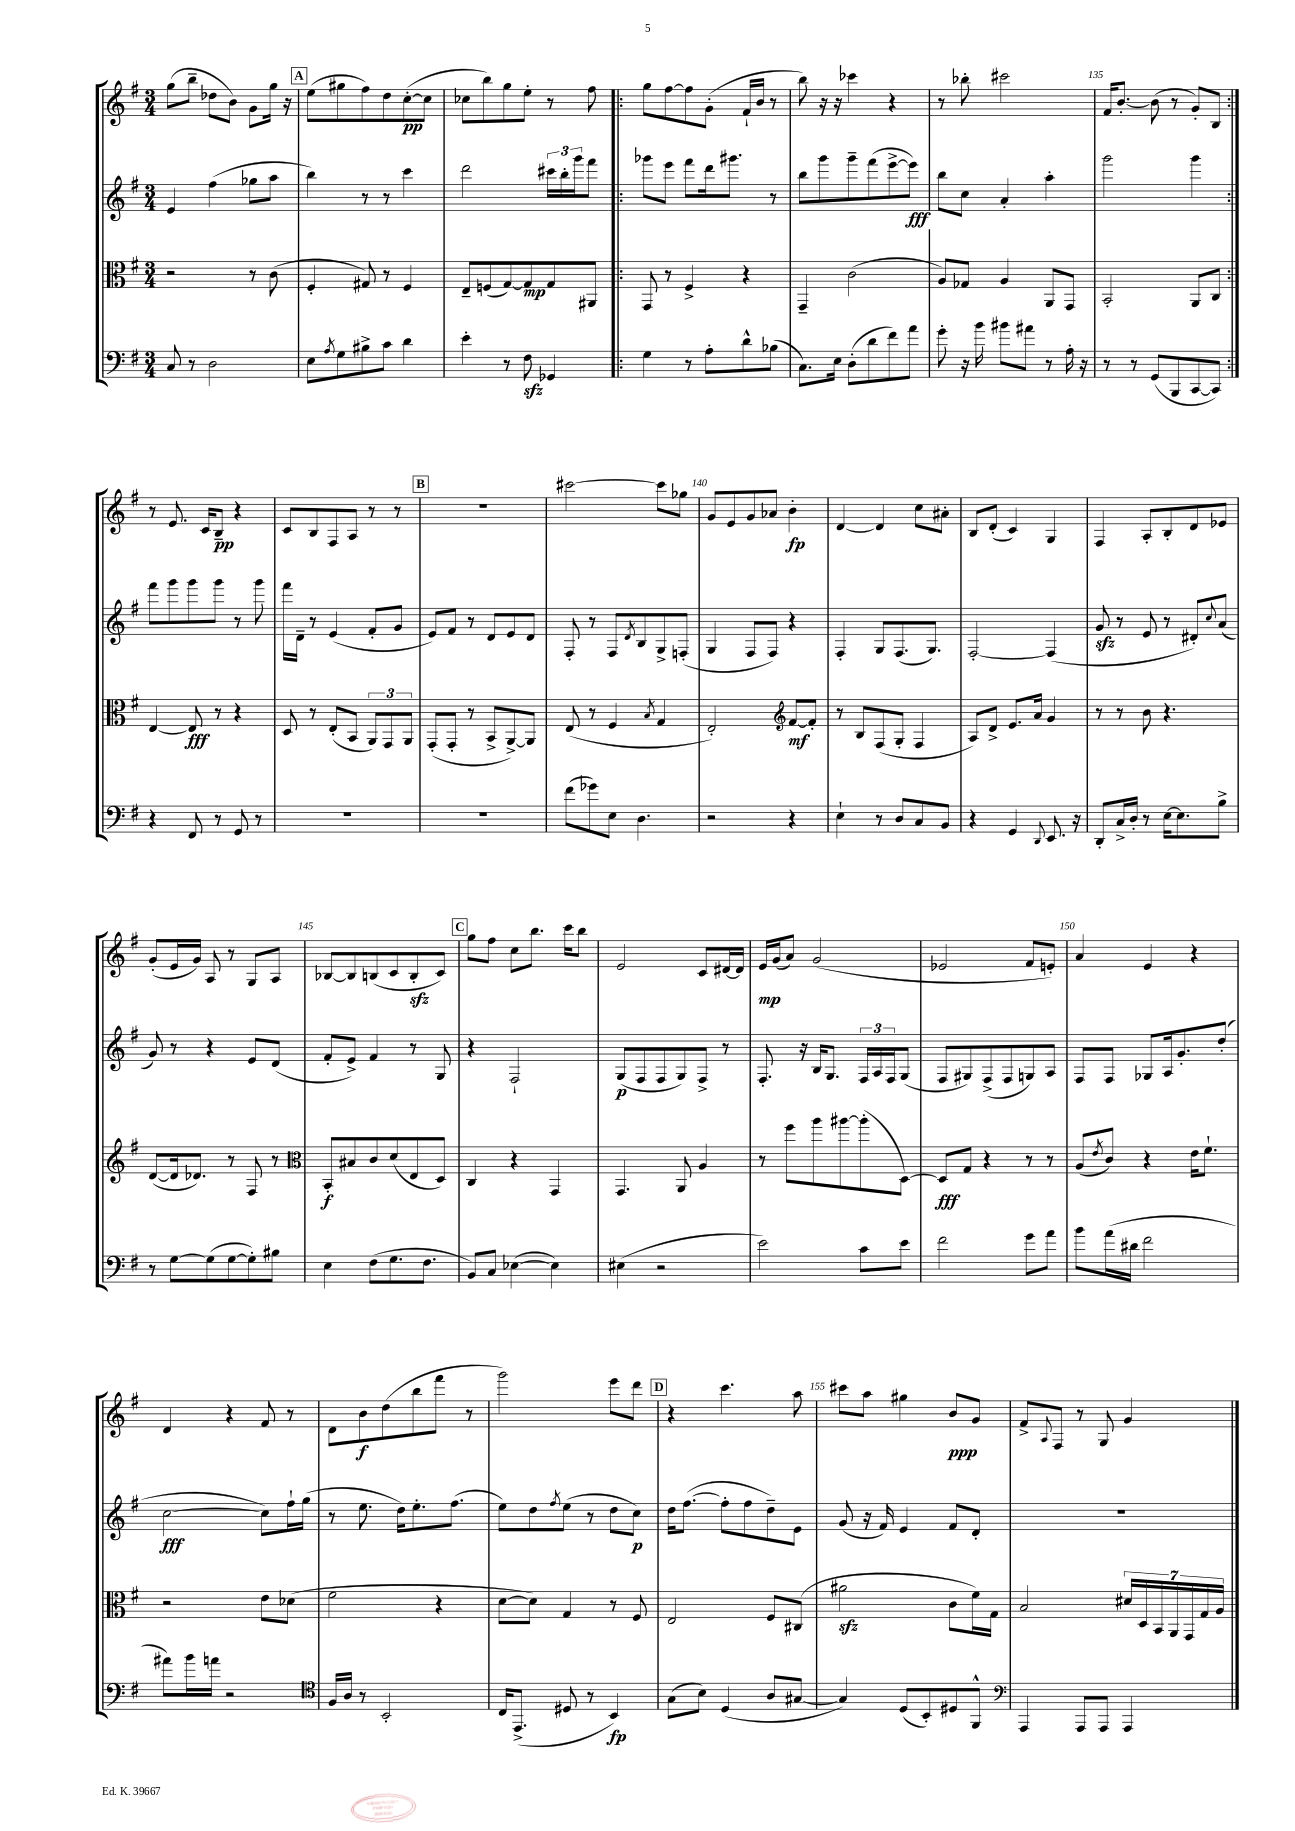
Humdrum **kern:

**kern	**dynam	**kern	**dynam	**kern	**dynam	**kern	**dynam
*part4	*part4	*part3	*part3	*part2	*part2	*part1	*part1
*staff4	*staff4	*staff3	*staff3	*staff2	*staff2	*staff1	*staff1
*clefF4	*	*clefC3	*	*clefG2	*	*clefG2	*
*k[f#]	*	*k[f#]	*	*k[f#]	*	*k[f#]	*
*M3/4	*	*M3/4	*	*M3/4	*	*M3/4	*
=129	=129	=129	=129	=129	=129	=129	=129
8C/	.	2r	.	4e/	.	(8gg\L	.
8r	.	.	.	.	.	8bb~\J	.
2D\	.	.	.	(4ff#\	.	8dd-X\L	.
.	.	.	.	.	.	8b\J)	.
.	.	8r	.	8gg-X\L	.	8g\L	.
.	.	(8c\	.	8aa\J	.	16gg\Jk	.
.	.	.	.	.	.	16r	.
!!LO:REH:place=s1:t=A
=130	=130	=130	=130	=130	=130	=130	=130
8E\L	.	4F#'/	.	4bb\)	.	(8ee\L	.
8qA/	.	.	.	.	.	.	.
8G\	.	.	.	.	.	8gg#X\	.
8B#X^\	.	8G#X/)	.	8r	.	8ff#\)	.
8c\J	.	8r	.	8r	.	8dd\	.
4d\	.	4F#/	.	4ccc\	.	([8cc'\	pp
.	.	.	.	.	.	8cc\J]	.
=131	=131	=131	=131	=131	=131	=131	=131
4e'\	.	8E~/L	.	2ddd\	.	8cc-X\L	.
.	.	(8Fn/	.	.	.	8bb\)	.
8r	.	[8G/)	.	.	.	8gg\	.
8F#zz\	.	8G/]	mp	.	.	8ee'\J	.
4GG-X/	.	8G/	.	24ccc#X\LL	.	8r	.
.	.	.	.	24bb'\	.	.	.
.	.	.	.	24ggg\J	.	.	.
.	.	8AA#X/J	.	8fff#\J	.	8ff#\	.
=132!|:	=132!|:	=132!|:	=132!|:	=132!|:	=132!|:	=132!|:	=132!|:
4G\	.	8GG/	.	8ggg-X\L	.	8gg\L	.
.	.	8r	.	8eee\J	.	[8ff#\	.
8r	.	4F#^/	.	8fff#\L	.	8ff#\]	.
8A'\L	.	.	.	16ddd\k	.	(8g'\J	.
.	.	.	.	8.ggg#X\J	.	.	.
8d^^\	.	4r	.	.	.	16f#`/LL	.
.	.	.	.	.	.	16b/JJ	.
(8B-X\J	.	.	.	8r	.	8r	.
=133	=133	=133	=133	=133	=133	=133	=133
8.C\L)	.	4GG~/	.	8bb\L	.	8bb\)	.
.	.	.	.	8ggg\	.	16r	.
16E\Jk	.	.	.	.	.	16r	.
(8D'\L	.	(2c\	.	8ggg~\	.	4ccc-X\	.
8d\	.	.	.	(8fff#\	.	.	.
8f#\)	.	.	.	[8eee^\	.	4r	.
8a\J	.	.	.	8eee\J])	fff	.	.
=134	=134	=134	=134	=134	=134	=134	=134
8g'\	.	8A/L)	.	8bb\L	.	8r	.
16r	.	8G-X/J	.	8cc\J	.	8bb-X'\	.
16b\	.	.	.	.	.	.	.
8b#X\L	.	4A/	.	4a'/	.	2ccc#X\	.
8a#X\J	.	.	.	.	.	.	.
8r	.	8AA/L	.	4aa'\	.	.	.
16A'\	.	8GG/J	.	.	.	.	.
16r	.	.	.	.	.	.	.
=135	=135	=135	=135	=135	=135	=135	=135
8r	.	2BB'/	.	2ggg\	.	16f#/KL	.
.	.	.	.	.	.	[8.b'/J	.
8r	.	.	.	.	.	.	.
(8GG/L	.	.	.	.	.	(8b\]	.
8BBB/	.	.	.	.	.	8r	.
[8CC/	.	8AA/L	.	4ggg\	.	8g'/L)	.
8CC/J])	.	8C/J	.	.	.	8B/J	.
!!LO:LB:g=z
=136:|!	=136:|!	=136:|!	=136:|!	=136:|!	=136:|!	=136:|!	=136:|!
4r	.	[4E/	.	8fff#\L	.	8r	.
.	.	.	.	8ggg\	.	8.e/	.
8FF#/	.	8E/]	fff	8ggg\	.	.	.
.	.	.	.	.	.	16c/KL	.
8r	.	8r	.	8ggg\J	.	8B~/J	pp
8GG/	.	4r	.	8r	.	4r	.
8r	.	.	.	8ggg\	.	.	.
=137	=137	=137	=137	=137	=137	=137	=137
2.r	.	8D/	.	16fff#\LL	.	8c/L	.
.	.	.	.	16d~\JJ	.	.	.
.	.	8r	.	8r	.	8B/	.
.	.	(8E'/L	.	(4e/	.	8F#/	.
.	.	8BB/J	.	.	.	8A/J	.
.	.	12AA/L)	.	8f#'/L	.	8r	.
.	.	12GG/	.	.	.	.	.
.	.	.	.	8g/J	.	8r	.
.	.	12AA/J	.	.	.	.	.
!!LO:REH:place=s1:t=B
=138	=138	=138	=138	=138	=138	=138	=138
2.r	.	(8GG'/L	.	8e/L)	.	2.r	.
.	.	8GG'/J	.	8f#/J	.	.	.
.	.	8r	.	8r	.	.	.
.	.	8BB^/L	.	8d/L	.	.	.
.	.	[8AA^/)	.	8e/	.	.	.
.	.	8AA/J]	.	8d/J	.	.	.
=139	=139	=139	=139	=139	=139	=139	=139
(8f#\L	.	(8E/	.	8F#'/	.	[2ccc#X\	.
8g-X\)	.	8r	.	8r	.	.	.
8E\J	.	4F#/	.	8F#/L	.	.	.
.	.	.	.	8qd/	.	.	.
4.D\	.	.	.	8B/	.	.	.
.	.	8qB/	.	.	.	.	.
.	.	4G/	.	8G^/	.	8ccc#\L]	.
.	.	.	.	(8Fn'/J	.	8gg-X\J	.
=140	=140	=140	=140	=140	=140	=140	=140
2r	.	2E'/)	.	4G/	.	8g/L	.
.	.	.	.	.	.	8e/	.
.	.	.	.	8F#/L	.	8g/	.
.	.	.	.	8F#/J)	.	8a-X/J	.
*	*	*clefG2	*	*	*	*	*
4r	.	[8f#/L	mf	4r	.	4b'\	fp
.	.	8f#'/J]	.	.	.	.	.
=141	=141	=141	=141	=141	=141	=141	=141
4E`\	.	8r	.	4F#'/	.	[4d/	.
.	.	8B/L	.	.	.	.	.
8r	.	(8F#/	.	8G/L	.	4d/]	.
8D/L	.	8G'/J	.	(8.F#/	.	.	.
8C/	.	4F#/	.	.	.	8cc\L	.
.	.	.	.	8.G/J)	.	.	.
8BB/J	.	.	.	.	.	8a#X'\J	.
=142	=142	=142	=142	=142	=142	=142	=142
4r	.	8A/L)	.	[2F#'/	.	8B/L	.
.	.	8d^/J	.	.	.	(8d'/J	.
4GG/	.	8.e/L	.	.	.	4c/)	.
.	.	16a/Jk	.	.	.	.	.
8qqDD/	.	.	.	.	.	.	.
8.EE/	.	4g/	.	(4F#/]	.	4G/	.
16r	.	.	.	.	.	.	.
=143	=143	=143	=143	=143	=143	=143	=143
8DD'/L	.	8r	.	8gzz/	.	4F#/	.
16C^/L	.	8r	.	8r	.	.	.
16D'/JJ	.	.	.	.	.	.	.
8r	.	8b\	.	8e/	.	8A'/L	.
[16E\KL	.	4.r	.	8r	.	8B'/	.
8.E\]	.	.	.	.	.	.	.
.	.	.	.	8d#X'/L)	.	8d/	.
.	.	.	.	8qqcc/	.	.	.
8B^\J	.	.	.	(8a/J	.	8e-X/J	.
!!LO:LB:g=z
=144	=144	=144	=144	=144	=144	=144	=144
8r	.	([8d/L	.	8g/)	.	(8g'/L	.
[8G\L	.	16d/k]	.	8r	.	16e/L	.
.	.	8.d-X/J)	.	.	.	16g/JJ)	.
(8G\]	.	.	.	4r	.	8A/	.
[8G\	.	8r	.	.	.	8r	.
8G'\])	.	8F#/	.	8e/L	.	8G/L	.
8B#X\J	.	8r	.	(8d/J	.	8A/J	.
=145	=145	=145	=145	=145	=145	=145	=145
*	*	*clefC3	*	*	*	*	*
4E\	.	8BB'/L	f	8f#'/L	.	[8B-X/L	.
.	.	8B#X/	.	8e^/J)	.	8B-/]	.
(8F#\L	.	8c/	.	4f#/	.	(8Bn/	.
8.G\	.	(8d/	.	.	.	8c/	.
.	.	8E/	.	8r	.	8Bzz'/	.
8.F#\J	.	.	.	.	.	.	.
.	.	8D/J)	.	8G/	.	8c/J)	.
!!LO:REH:place=s1:t=C
=146	=146	=146	=146	=146	=146	=146	=146
8BB/L)	.	4C/	.	4r	.	8gg\L	.
8C/J	.	.	.	.	.	8ff#\J	.
([4E-X\	.	4r	.	2F#`/	.	8cc\L	.
.	.	.	.	.	.	8.bb\J	.
4E-\])	.	4GG/	.	.	.	.	.
.	.	.	.	.	.	16ccc\KL	.
.	.	.	.	.	.	8bb\J	.
=147	=147	=147	=147	=147	=147	=147	=147
(4E#X\	.	4.GG/	.	(8G/L	p	2e/	.
.	.	.	.	8F#/	.	.	.
2r	.	.	.	8F#/	.	.	.
.	.	8AA/	.	8G/)	.	.	.
.	.	4A/	.	8F#^/J	.	8c/L	.
.	.	.	.	8r	.	[16d#X/L	.
.	.	.	.	.	.	16d#/JJ]	.
=148	=148	=148	=148	=148	=148	=148	=148
2e\)	.	8r	.	8.F#'/	.	16e/LL	mp
.	.	.	.	.	.	(16g/J	.
.	.	8ff#\L	.	.	.	8a/J)	.
.	.	.	.	16r	.	.	.
.	.	8aa\	.	16B/KL	.	(2g/	.
.	.	.	.	8.G/J	.	.	.
.	.	[8aa#X\	.	.	.	.	.
8c\L	.	(8aa#'\]	.	24F#/LL	.	.	.
.	.	.	.	24A/	.	.	.
.	.	.	.	24F#/J	.	.	.
8e\J	.	[8D\J)	.	(8G/J	.	.	.
=149	=149	=149	=149	=149	=149	=149	=149
2f#\	.	8D/L]	fff	8F#/L	.	2e-X/	.
.	.	8G/J	.	8G#X/)	.	.	.
.	.	4r	.	(8F#^/	.	.	.
.	.	.	.	8F#/	.	.	.
8g\L	.	8r	.	8Gn/)	.	8f#/L	.
8a\J	.	8r	.	8A/J	.	8en'/J)	.
=150	=150	=150	=150	=150	=150	=150	=150
8b\L	.	(8A/L	.	8F#/L	.	4a/	.
.	.	8qe/	.	.	.	.	.
(16a\L	.	8c/J)	.	8F#/J	.	.	.
16d#X\JJ	.	.	.	.	.	.	.
2f#\	.	4r	.	8G-X/L	.	4e/	.
.	.	.	.	16A/k	.	.	.
.	.	.	.	8.g'/	.	.	.
.	.	16e\KL	.	.	.	4r	.
.	.	8.f#`\J	.	.	.	.	.
.	.	.	.	(8dd'/J	.	.	.
!!LO:LB:g=z
=151	=151	=151	=151	=151	=151	=151	=151
8a#X\L)	.	2r	.	[2cc\	fff	4d/	.
16b\L	.	.	.	.	.	.	.
16an\JJ	.	.	.	.	.	.	.
2r	.	.	.	.	.	4r	.
.	.	8e\L	.	8cc\L])	.	8f#/	.
.	.	(8d-X\J	.	16ff#`\L	.	8r	.
.	.	.	.	(16gg\JJ	.	.	.
=152	=152	=152	=152	=152	=152	=152	=152
*clefC4	*	*	*	*	*	*	*
16F#/LL	.	2f#\	.	8r	.	8d\L	.
16A/JJ	.	.	.	.	.	.	.
8r	.	.	.	8.ee\	.	8b\	f
2BB'/	.	.	.	.	.	(8dd\	.
.	.	.	.	16dd\KL)	.	.	.
.	.	.	.	8.ee'\	.	8bb\	.
.	.	4r	.	.	.	8fff#\J	.
.	.	.	.	(8.ff#\J	.	.	.
.	.	.	.	.	.	8r	.
=153	=153	=153	=153	=153	=153	=153	=153
16C/KL	.	[8d\L	.	8ee\L)	.	2ggg\)	.
(8.EE^/J	.	.	.	.	.	.	.
.	.	8d\J])	.	8dd\	.	.	.
.	.	.	.	8qff#/	.	.	.
8D#X/	.	4G/	.	(8ee\J	.	.	.
8r	.	.	.	8r	.	.	.
4BB/)	fp	8r	.	8dd\L	.	8eee\L	.
.	.	8F#/	.	8cc\J)	p	8ddd\J	.
!!LO:REH:place=s1:t=D
=154	=154	=154	=154	=154	=154	=154	=154
(8G\L	.	2E/	.	16dd\KL	.	4r	.
.	.	.	.	([8.ff#\J	.	.	.
8B\J)	.	.	.	.	.	.	.
(4D/	.	.	.	8ff#'\L]	.	4.ccc\	.
.	.	.	.	8ff#\	.	.	.
8A/L	.	8F#/L	.	8dd~\)	.	.	.
[8G#X/J	.	(8C#X/J	.	8e\J	.	8aa\	.
=155	=155	=155	=155	=155	=155	=155	=155
4G#/])	.	2a#Xzz\	.	(8g/	.	8ccc#X\L	.
.	.	.	.	16r	.	8aa\J	.
.	.	.	.	16f#/)	.	.	.
(8D/L	.	.	.	4e/	.	4gg#X\	.
8BB'/)	.	.	.	.	.	.	.
8D#X/	.	8c\L	.	8f#/L	.	8b/L	ppp
8FF#^^/J	.	16f#\L)	.	8d'/J	.	8g/J	.
.	.	16G\JJ	.	.	.	.	.
=156	=156	=156	=156	=156	=156	=156	=156
*clefF4	*	*	*	*	*	*	*
4AAA/	.	2B/	.	2.r	.	8f#^/L	.
.	.	.	.	.	.	8qqA/	.
.	.	.	.	.	.	8F#/J	.
8AAA/L	.	.	.	.	.	8r	.
8AAA/J	.	.	.	.	.	8G/	.
4AAA/	.	28d#X/LL	.	.	.	4g/	.
.	.	28D/	.	.	.	.	.
.	.	28BB/	.	.	.	.	.
.	.	28AA/	.	.	.	.	.
.	.	28GG/	.	.	.	.	.
.	.	28G/	.	.	.	.	.
.	.	28A/JJ	.	.	.	.	.
==	==	==	==	==	==	==	==
*-	*-	*-	*-	*-	*-	*-	*-
